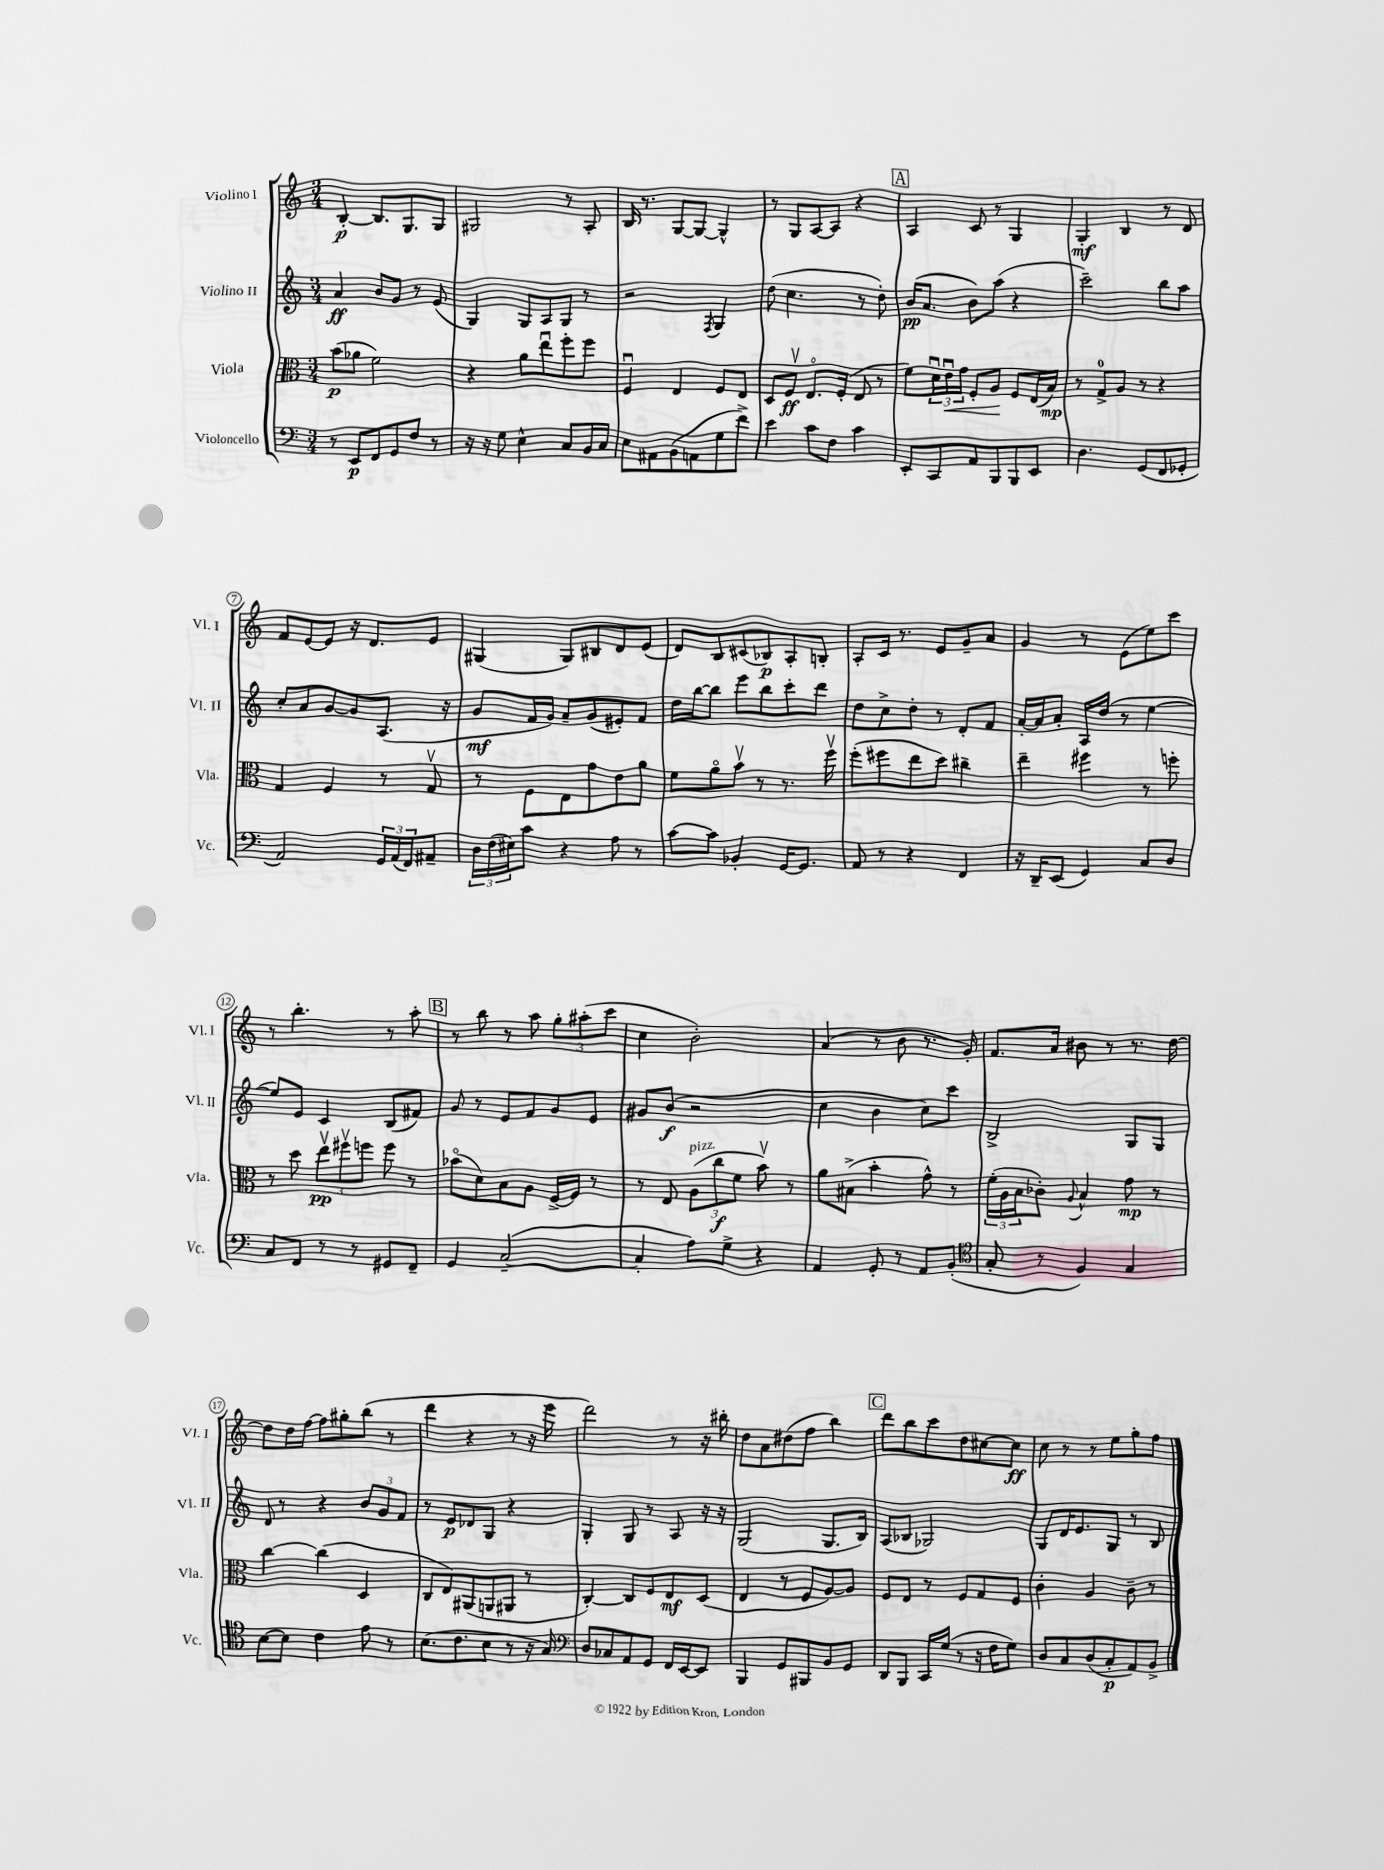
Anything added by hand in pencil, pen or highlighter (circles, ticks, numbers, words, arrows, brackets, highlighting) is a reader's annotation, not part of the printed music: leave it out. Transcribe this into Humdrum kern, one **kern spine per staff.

**kern	**dynam	**kern	**dynam	**kern	**dynam	**kern	**dynam
*part4	*part4	*part3	*part3	*part2	*part2	*part1	*part1
*staff4	*staff4	*staff3	*staff3	*staff2	*staff2	*staff1	*staff1
*I"Violoncello	*	*I"Viola	*	*I"Violino II	*	*I"Violino I	*
*I'Vc.	*	*I'Vla.	*	*I'Vl. II	*	*I'Vl. I	*
*clefF4	*	*clefC3	*	*clefG2	*	*clefG2	*
*k[]	*	*k[]	*	*k[]	*	*k[]	*
*M3/4	*	*M3/4	*	*M3/4	*	*M3/4	*
=1	=1	=1	=1	=1	=1	=1	=1
8r	.	(8b\L	p	4a/	ff	[4B'/	p
8EE/L	p	8a-X\J	.	.	.	.	.
8FF/	.	2f\)	.	8b/L	.	8.B/L]	.
8GG/	.	.	.	8g/J	.	.	.
.	.	.	.	.	.	8.G/	.
8F/J	.	.	.	8r	.	.	.
8r	.	.	.	(8e/	.	8G/J	.
=2	=2	=2	=2	=2	=2	=2	=2
16r	.	4r	.	4G/)	.	2G#X/	.
16r	.	.	.	.	.	.	.
8G\	.	.	.	.	.	.	.
4E^^\	.	8a\L	.	8G/L	.	.	.
.	.	8eeu\	.	8A/	.	.	.
8C/L	.	8ff'\	.	8G/J	.	8r	.
16BB/L	.	8ff\J	.	8r	.	8A'/	.
16C/JJ	.	.	.	.	.	.	.
=3	=3	=3	=3	=3	=3	=3	=3
8E\L	.	4Fu/	.	2r	.	16B/	.
.	.	.	.	.	.	8.r	.
8AA#X\	.	.	.	.	.	.	.
(8BB\	.	4E/	.	.	.	[8G/L	.
8AAn\	.	.	.	.	.	8G/J_	.
.	.	.	.	8qF/	.	.	.
8G\	.	8F/L	.	4G/	.	4G^^/]	.
8f^\J)	.	8E/J	.	.	.	.	.
=4	=4	=4	=4	=4	=4	=4	=4
4e\	.	8D/L	.	(8dd\	.	8r	.
.	.	8Fv/J	ff	4.cc\	.	8G/L	.
8c\L	.	8.E/L	.	.	.	[8A/	.
8F\J	.	.	.	.	.	8A/J]	.
.	.	(16F'/Jk	.	.	.	.	.
4c\	.	8E/	.	8r	.	4r	.
.	.	8r	.	8dd'\)	.	.	.
!!LO:REH:place=s1:t=A
=5	=5	=5	=5	=5	=5	=5	=5
8EE'/L	.	8f\L)	.	(16b/KL	pp	4A/	.
.	.	.	.	8.a/J	.	.	.
8CC/	.	24du\L	.	.	.	.	.
!	!	!	!LO:HP:b	!	!	!	!
.	.	24eu\	<	.	.	.	.
.	.	24g\JJ	.	.	.	.	.
8AA/	.	8F'/L	.	8b\L)	.	8c/	.
8BBB/	.	8A/J	.	(8aa\J	.	8r	.
8BBB/	.	8F/L	[	4r	.	4G/	.
8EE/J	.	(16E/L	.	.	.	.	.
.	.	16B/JJ)	mp	.	.	.	.
=6	=6	=6	=6	=6	=6	=6	=6
4.D\	.	8r	.	2ccc~\)	.	4G'/	mf
.	.	8G^/L	.	.	.	.	.
.	.	8A/J	.	.	.	4B/	.
(8GG/L	.	8r	.	.	.	.	.
8FF/	.	4r	.	8bb\L	.	8r	.
8GG-X'/J	.	.	.	8aa\J	.	8d/	.
!!LO:LB:g=z
=7	=7	=7	=7	=7	=7	=7	=7
2AA/)	.	4G/	.	8cc'/L	.	8f/L	.
.	.	.	.	8a/	.	[8e/	.
.	.	4F/	.	[8g/	.	8e/J]	.
.	.	.	.	8g/]	.	16r	.
.	.	.	.	.	.	8.d/L	.
24GG/LL	.	8r	.	(8.A/J	.	.	.
(24AA/	.	.	.	.	.	.	.
24FF/J)	.	.	.	.	.	.	.
8AA#X~/J	.	8Gv/	.	.	.	8e/J	.
.	.	.	.	16r	.	.	.
=8	=8	=8	=8	=8	=8	=8	=8
24D\LL	.	8r	.	8g/L	mf	(4G#X/	.
(24F\	.	.	.	.	.	.	.
24E#X\J)	.	.	.	.	.	.	.
8c\J	.	8F\L	.	16f/L	.	.	.
.	.	.	.	16g/JJ)	.	.	.
4r	.	8E\	.	8a~/L	.	8G#/L)	.
.	.	8g\	.	(8g/	.	8B#X/	.
8A\	.	8e\	.	8e#X'/)	.	8d/	.
8r	.	8a\J	.	8f/J	.	(8e/J	.
=9	=9	=9	=9	=9	=9	=9	=9
[8c\L	.	8f\L	.	16dd\LL	.	8d/L)	.
.	.	.	.	[16bb\J	.	.	.
8c\J]	.	8a\	.	8bb\J]	.	8B/	.
4BB-X'/	.	8bv\J	.	8eee\L	.	(8c#X/	.
.	.	8r	.	8bb\	.	8B-X/)	p
[16GG/KL	.	8.r	.	8ccc'\	.	8A'/	.
8.GG/J]	.	.	.	.	.	.	.
.	.	.	.	8ddd\J	.	8Bn'/J	.
.	.	16ffv\	.	.	.	.	.
=10	=10	=10	=10	=10	=10	=10	=10
8AA/	.	(8ff'\L	.	8dd\L	.	8A'/L	.
8r	.	8ff#X\	.	8cc^\	.	16c/Jk	.
.	.	.	.	.	.	8.r	.
4r	.	8ee\	.	8dd'\J	.	.	.
.	.	8dd\J)	.	8r	.	8e/L	.
4FF/	.	4cc#X~\	.	8d'/L	.	8g~/	.
.	.	.	.	8f/J	.	8a/J	.
=11	=11	=11	=11	=11	=11	=11	=11
16r	.	4ee~\	.	[16a'/LL	.	4g/	.
16DD~/KL	.	.	.	16a/J]	.	.	.
(8EE/J	.	.	.	8a'/J	.	.	.
4GG/)	.	4ff#X\	.	16A/LL	.	8r	.
.	.	.	.	(16dd/JJ	.	.	.
.	.	.	.	8r	.	(8e\L	.
8C/L	.	8r	.	[4ee\	.	8ee\)	.
8D/J	.	8ffn'\	.	.	.	8ccc\J	.
!!LO:LB:g=z
=12	=12	=12	=12	=12	=12	=12	=12
8C/L	.	8r	.	8ee/L])	.	8r	.
8FF/J	.	8dd\	.	8e/J	.	4.bb'\	.
8r	.	12eev\L	pp	4c/	.	.	.
.	.	12ff#Xv\	.	.	.	.	.
8r	.	.	.	.	.	.	.
.	.	12ffn\J	.	.	.	.	.
8GG#X/L	.	8ff\	.	(8B/L	.	8r	.
8FF~/J	.	8r	.	8f#X/J)	.	8aa'\	.
!!LO:REH:place=s1:t=B
=13	=13	=13	=13	=13	=13	=13	=13
4GG/	.	(8b-X\L	.	8g/	.	8r	.
.	.	8d\)	.	8r	.	8bb\	.
([2C~/	.	8B\	.	8e/L	.	8r	.
.	.	8A\J	.	8f/	.	8aa\	.
.	.	[16F^/LL	.	8g/	.	12gg'\L	.
.	.	16F/JJ]	.	.	.	.	.
.	.	.	.	.	.	(12aa#X'\	.
.	.	8r	.	8e/J	.	.	.
.	.	.	.	.	.	12ccc\J	.
=14	=14	=14	=14	=14	=14	=14	=14
4C'/]	.	8r	.	8g#X/L	.	4cc\	.
.	.	8E/	.	(8b/J	f	.	.
!	!	!LO:TX:a:i:t=pizz.	!	!	!	!	!
8A\L)	.	(12A\L	.	2r	.	2b'\)	.
.	.	12cc\	f	.	.	.	.
8G^\J	.	.	.	.	.	.	.
.	.	12f\J	.	.	.	.	.
4r	.	8bv\)	.	.	.	.	.
.	.	8r	.	.	.	.	.
=15	=15	=15	=15	=15	=15	=15	=15
4AA/	.	8a\L	.	4cc\	.	(4a/	.
.	.	(8B#X^\J	.	.	.	.	.
8GG'/	.	4b'\	.	4b\	.	8r	.
8r	.	.	.	.	.	8b\	.
8AA/L	.	8g^^\)	.	8cc\L)	.	8.r	.
(8BB'/J	.	8r	.	8ccc\J	.	.	.
.	.	.	.	.	.	16g'/)	.
=16	=16	=16	=16	=16	=16	=16	=16
*clefC4	*	*	*	*	*	*	*
8G'/	.	(24f'\LL	.	2B^/	.	8.f/L	.
.	.	24A\	.	.	.	.	.
.	.	24B\J	.	.	.	.	.
8r	.	8c-X'\J)	.	.	.	.	.
.	.	.	.	.	.	16a/Jk	.
.	.	8qqA/	.	.	.	.	.
4F/)	.	4B^^/	.	.	.	8b#X\	.
.	.	.	.	.	.	8r	.
4G/	.	8g\	mp	8G/L	.	8.r	.
.	.	8r	.	8G/J	.	.	.
.	.	.	.	.	.	[16dd\	.
!!LO:LB:g=z
=17	=17	=17	=17	=17	=17	=17	=17
[8B\L	.	[4cc\	.	8d/	.	8dd\L]	.
8B\J]	.	.	.	8r	.	16dd\L	.
.	.	.	.	.	.	[16ff\JJ	.
4c\	.	(4cc\]	.	4r	.	8ff\L]	.
.	.	.	.	.	.	8gg#X'\	.
8e\	.	4D/	.	12b/L	.	(8bb\J	.
.	.	.	.	12g/	.	.	.
8r	.	.	.	.	.	8r	.
.	.	.	.	12f/J	.	.	.
=18	=18	=18	=18	=18	=18	=18	=18
(8.B\L	.	8C/L	.	8r	.	4ddd\	.
.	.	8E/)	.	8e/L	p	.	.
8.c\	.	.	.	.	.	.	.
.	.	(8AA#X/	.	8d-X/	.	4r	.
8B\J	.	8AAn/	.	8G/J	.	.	.
8r	.	8AA#X/J	.	4r	.	8r	.
16r	.	8r	.	.	.	16r	.
16G/)	.	.	.	.	.	16eee\	.
=19	=19	=19	=19	=19	=19	=19	=19
*clefF4	*	*	*	*	*	*	*
8D/L	.	[4C'/)	.	4G'/	.	2ddd\)	.
8C-X/	.	.	.	.	.	.	.
8AA/	.	8C/L]	.	8G/	.	.	.
8GG/J	.	8F/	.	8r	.	.	.
16FF/LL	.	8E/	mf	8A/	.	8r	.
[16EE/J	.	.	.	.	.	.	.
8EE/J]	.	(8D/J	.	16r	.	16r	.
.	.	.	.	16r	.	16bb#X'\	.
=20	=20	=20	=20	=20	=20	=20	=20
4BBB/	.	4E/	.	(2G/	.	8dd\L	.
.	.	.	.	.	.	8a\	.
8GG/L	.	8r	.	.	.	(8dd#X\	.
8BBB#X/	.	8F/L	.	.	.	8ff\J	.
8BB/	.	[8A/)	.	8.G/L	.	4bb\)	.
8GG/J	.	8A/J]	.	.	.	.	.
.	.	.	.	16B/Jk)	.	.	.
!!LO:REH:place=s1:t=C
=21	=21	=21	=21	=21	=21	=21	=21
8DD/L	.	8F/L	.	(8A/L	.	8ddd\L	.
8BBB/J	.	8E/J	.	8B-X/J	.	8bb\	.
16CC/LL	.	8r	.	2G-X/)	.	8ccc\	.
(16G/JJ	.	.	.	.	.	.	.
8r	.	8F/L	.	.	.	8dd\	.
16r	.	8G/	.	.	.	[8cc#X\	.
16F\KL	.	.	.	.	.	.	.
8G\J)	.	8F/J	.	.	.	8cc#\J]	ff
=22	=22	=22	=22	=22	=22	=22	=22
8D/L	.	4c'\	.	8G/L	.	8cc\	.
8C/	.	.	.	16d/K	.	8r	.
.	.	.	.	8.e/	.	.	.
(8D/	.	4A/	.	.	.	8r	.
8C'/	p	.	.	8G/J	.	8ee\L	.
8AA/)	.	8c~\	.	8r	.	8gg'\	.
8BB^/J	.	8r	.	8B/	.	8ff\J	.
==	==	==	==	==	==	==	==
*-	*-	*-	*-	*-	*-	*-	*-
